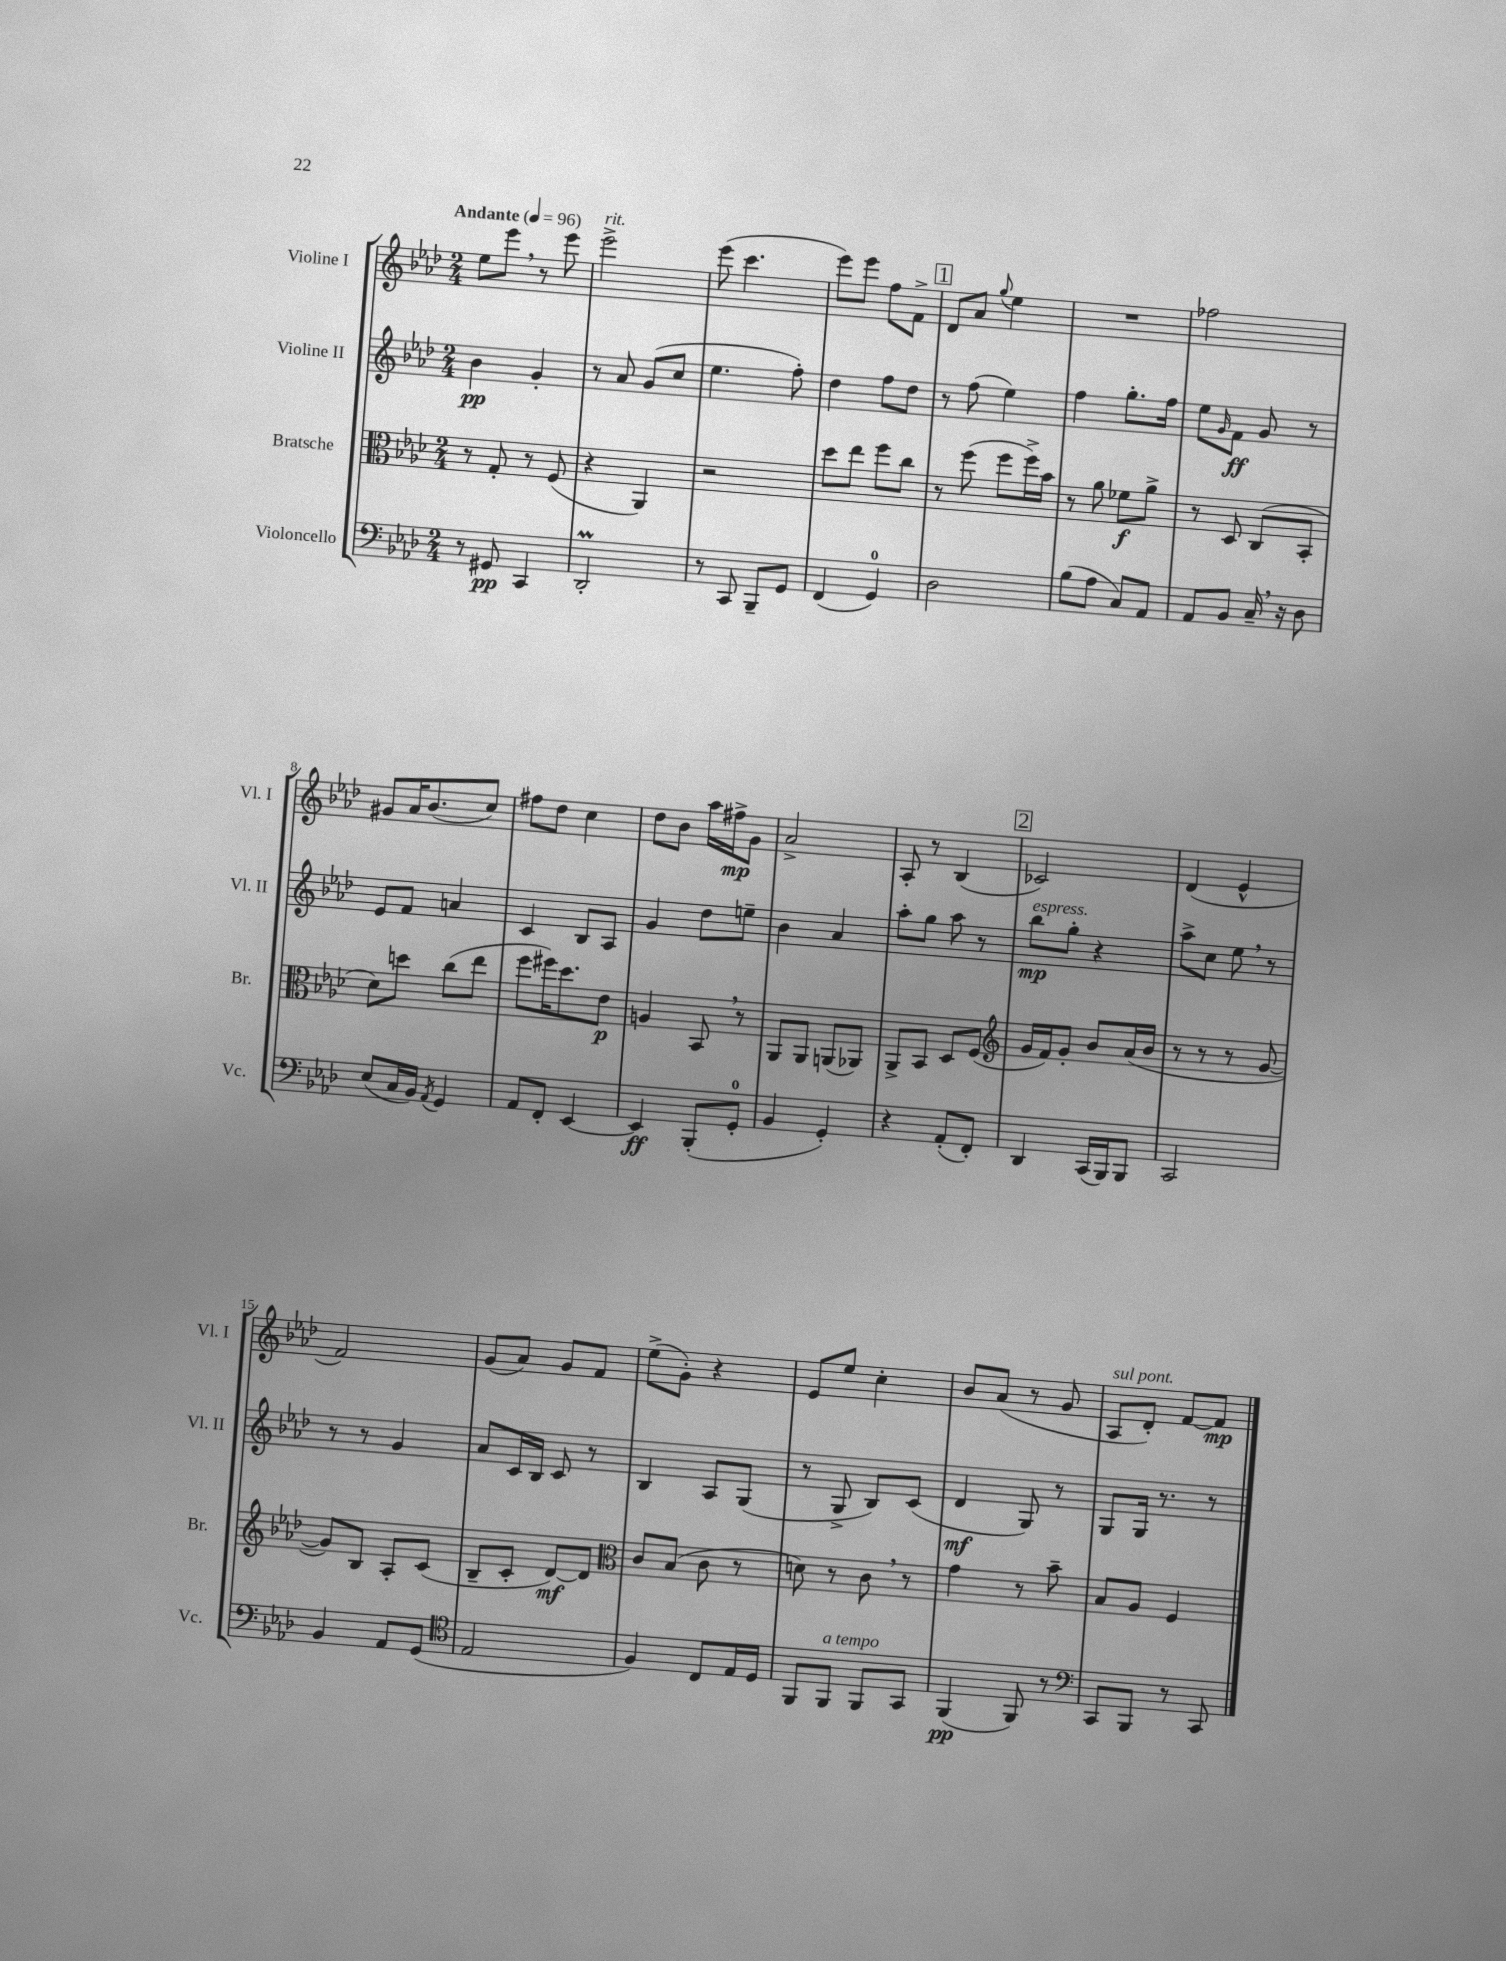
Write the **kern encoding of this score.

**kern	**dynam	**kern	**dynam	**kern	**dynam	**kern	**dynam
*part4	*part4	*part3	*part3	*part2	*part2	*part1	*part1
*staff4	*staff4	*staff3	*staff3	*staff2	*staff2	*staff1	*staff1
*I"Violoncello	*	*I"Bratsche	*	*I"Violine II	*	*I"Violine I	*
*I'Vc.	*	*I'Br.	*	*I'Vl. II	*	*I'Vl. I	*
*clefF4	*	*clefC3	*	*clefG2	*	*clefG2	*
*k[b-e-a-d-]	*	*k[b-e-a-d-]	*	*k[b-e-a-d-]	*	*k[b-e-a-d-]	*
*M2/4	*	*M2/4	*	*M2/4	*	*M2/4	*
*MM96	*	*MM96	*	*MM96	*	*MM96	*
=1	=1	=1	=1	=1	=1	=1	=1
!	!	!	!	!	!	!LO:TX:a:B:t=Andante	!
8r	.	8r	.	4b-\	pp	8ee-\L	.
8GG#X/	pp	8G'/	.	.	.	8eee-,\J	.
4CC/	.	8r	.	4g'/	.	8r	.
.	.	(8F/	.	.	.	8eee-\	.
=2	=2	=2	=2	=2	=2	=2	=2
!	!	!	!	!	!	!LO:TX:a:i:t=rit.	!
2DD-M'/	.	4r	.	8r	.	2eee-^\	.
.	.	.	.	8a-/	.	.	.
.	.	4AA-/)	.	(8g/L	.	.	.
.	.	.	.	8cc/J	.	.	.
=3	=3	=3	=3	=3	=3	=3	=3
8r	.	2r	.	4.ee-\	.	(8eee-\	.
8CC/	.	.	.	.	.	4.ccc\	.
8BBB-~/L	.	.	.	.	.	.	.
8GG/J	.	.	.	8ff'\)	.	.	.
=4	=4	=4	=4	=4	=4	=4	=4
(4FF/	.	8dd-\L	.	4dd-\	.	8eee-\L)	.
.	.	8ee-\J	.	.	.	8eee-\J	.
4GG/)	.	8ff\L	.	8ff\L	.	8ff\L	.
.	.	8cc\J	.	8dd-\J	.	8f^\J	.
!!LO:REH:place=s1:t=1
=5	=5	=5	=5	=5	=5	=5	=5
2D-\	.	8r	.	8r	.	8d-/L	.
.	.	(8ff\	.	(8ff\	.	8a-/J	.
.	.	.	.	.	.	8qqgg/	.
.	.	8ff\L	.	4ee-\)	.	4ee-\	.
.	.	16ff^\L)	.	.	.	.	.
.	.	16b-\JJ	.	.	.	.	.
=6	=6	=6	=6	=6	=6	=6	=6
(8B-\L	.	8r	.	4ff\	.	2r	.
8A-\J	.	8a-\	.	.	.	.	.
8C/L)	.	8f-X\L	f	8.gg'\L	.	.	.
8AA-/J	.	8a-^\J	.	.	.	.	.
.	.	.	.	16ff\Jk	.	.	.
=7	=7	=7	=7	=7	=7	=7	=7
8AA-/L	.	8r	.	8ee-\L	.	2ff-X\	.
.	.	.	.	16qqg/	.	.	.
8BB-/J	.	8D-/	.	8f\J	ff	.	.
16C~,/	.	(8C/L	.	8g/	.	.	.
16r	.	.	.	.	.	.	.
8D-\	.	8BB-'/J	.	8r	.	.	.
!!LO:LB:g=z
=8	=8	=8	=8	=8	=8	=8	=8
(8E-/L	.	8d-\L)	.	8e-/L	.	8g#X/L	.
16C/L	.	8ddn\J	.	8f/J	.	16a-/K	.
16BB-/JJ)	.	.	.	.	.	(8.b-/	.
8qAA-/	.	.	.	.	.	.	.
4GG/	.	(8cc\L	.	4an/	.	.	.
.	.	8ee-\J	.	.	.	8cc/J)	.
=9	=9	=9	=9	=9	=9	=9	=9
8AA-/L	.	8ff\L	.	4c/	.	8ff#X\L	.
8FF'/J	.	16ff#X\K)	.	.	.	8dd-\J	.
.	.	8.dd-\	.	.	.	.	.
[4EE-/	.	.	.	8B-/L	.	4cc\	.
.	.	8e-\J	p	8A-/J	.	.	.
=10	=10	=10	=10	=10	=10	=10	=10
4EE-/]	ff	4An/	.	4g/	.	8dd-\L	.
.	.	.	.	.	.	8b-\J	.
(8BBB-'/L	.	8BB-,/	.	8dd-\L	.	16aa-\LL	.
.	.	.	.	.	.	16ff#X^\J	mp
8GG'/J	.	8r	.	8een~\J	.	8g\J	.
=11	=11	=11	=11	=11	=11	=11	=11
4BB-/	.	8AA-/L	.	4b-\	.	2a-^/	.
.	.	8AA-/J	.	.	.	.	.
4GG'/)	.	(8AAn/L	.	4a-/	.	.	.
.	.	8AA-X/J)	.	.	.	.	.
=12	=12	=12	=12	=12	=12	=12	=12
4r	.	8AA-^/L	.	8aa-'\L	.	8A-'/	.
.	.	8BB-/J	.	8gg\J	.	8r	.
(8AA-'/L	.	8D-/L	.	8aa-\	.	(4B-/	.
8FF'/J)	.	(8F/J	.	8r	.	.	.
!!LO:REH:place=s1:t=2
=13	=13	=13	=13	=13	=13	=13	=13
*	*	*clefG2	*	*	*	*	*
!	!	!	!	!LO:TX:a:i:t=espress.	!	!	!
4DD-/	.	16g/LL	.	8bb-\L	mp	2c-X/)	.
.	.	16f/J)	.	.	.	.	.
.	.	8g'/J	.	8gg'\J	.	.	.
(16CC/LL	.	8b-/L	.	4r	.	.	.
16BBB-/J)	.	.	.	.	.	.	.
8BBB-/J	.	(16a-/L	.	.	.	.	.
.	.	16b-/JJ	.	.	.	.	.
=14	=14	=14	=14	=14	=14	=14	=14
2CC/	.	8r	.	8aa-^\L	.	(4d-/	.
.	.	8r	.	8cc\J	.	.	.
.	.	8r	.	8ee-,\	.	4e-^^/	.
.	.	[8g/	.	8r	.	.	.
!!LO:LB:g=z
=15	=15	=15	=15	=15	=15	=15	=15
4BB-/	.	8g/L])	.	8r	.	2f/)	.
.	.	8B-/J	.	8r	.	.	.
8AA-/L	.	8A-'/L	.	4g/	.	.	.
(8GG/J	.	(8c/J	.	.	.	.	.
=16	=16	=16	=16	=16	=16	=16	=16
*clefC4	*	*	*	*	*	*	*
2E-/	.	8B-~/L	.	8a-/L	.	(8g/L	.
.	.	8c'/J	.	16c/L	.	8a-/J)	.
.	.	.	.	16B-/JJ	.	.	.
.	.	[8d-/L)	mf	8c/	.	8g/L	.
.	.	8d-/J]	.	8r	.	8f/J	.
=17	=17	=17	=17	=17	=17	=17	=17
*	*	*clefC3	*	*	*	*	*
4F/)	.	8c/L	.	4B-/	.	(8ee-^\L	.
.	.	(8B-/J	.	.	.	8g'\J)	.
8C/L	.	8c\	.	8A-/L	.	4r	.
16E-/L	.	8r	.	(8G/J	.	.	.
16D-/JJ	.	.	.	.	.	.	.
=18	=18	=18	=18	=18	=18	=18	=18
8FF/L	.	8dn\)	.	8r	.	8e-/L	.
!LO:TX:a:i:t=a tempo	!	!	!	!	!	!	!
8FF/J	.	8r	.	8G^/	.	8ee-/J	.
8FF/L	.	8c,\	.	8B-/L)	.	4cc'\	.
8GG/J	.	8r	.	(8c/J	.	.	.
=19	=19	=19	=19	=19	=19	=19	=19
(4FF/	pp	4g\	.	4d-/	mf	8b-/L	.
.	.	.	.	.	.	(8a-/J	.
8FF/)	.	8r	.	8G/)	.	8r	.
8r	.	8b-~\	.	8r	.	8g/	.
=20	=20	=20	=20	=20	=20	=20	=20
*clefF4	*	*	*	*	*	*	*
!	!	!	!	!	!	!LO:TX:a:i:t=sul pont.	!
8CC/L	.	8B-/L	.	8G/L	.	8A-/L	.
8BBB-/J	.	8A-/J	.	16G/Jk	.	8d-'/J)	.
.	.	.	.	8.r	.	.	.
8r	.	4F/	.	.	.	[8f/L	.
8CC/	.	.	.	8r	.	8f/J]	mp
==	==	==	==	==	==	==	==
*-	*-	*-	*-	*-	*-	*-	*-
